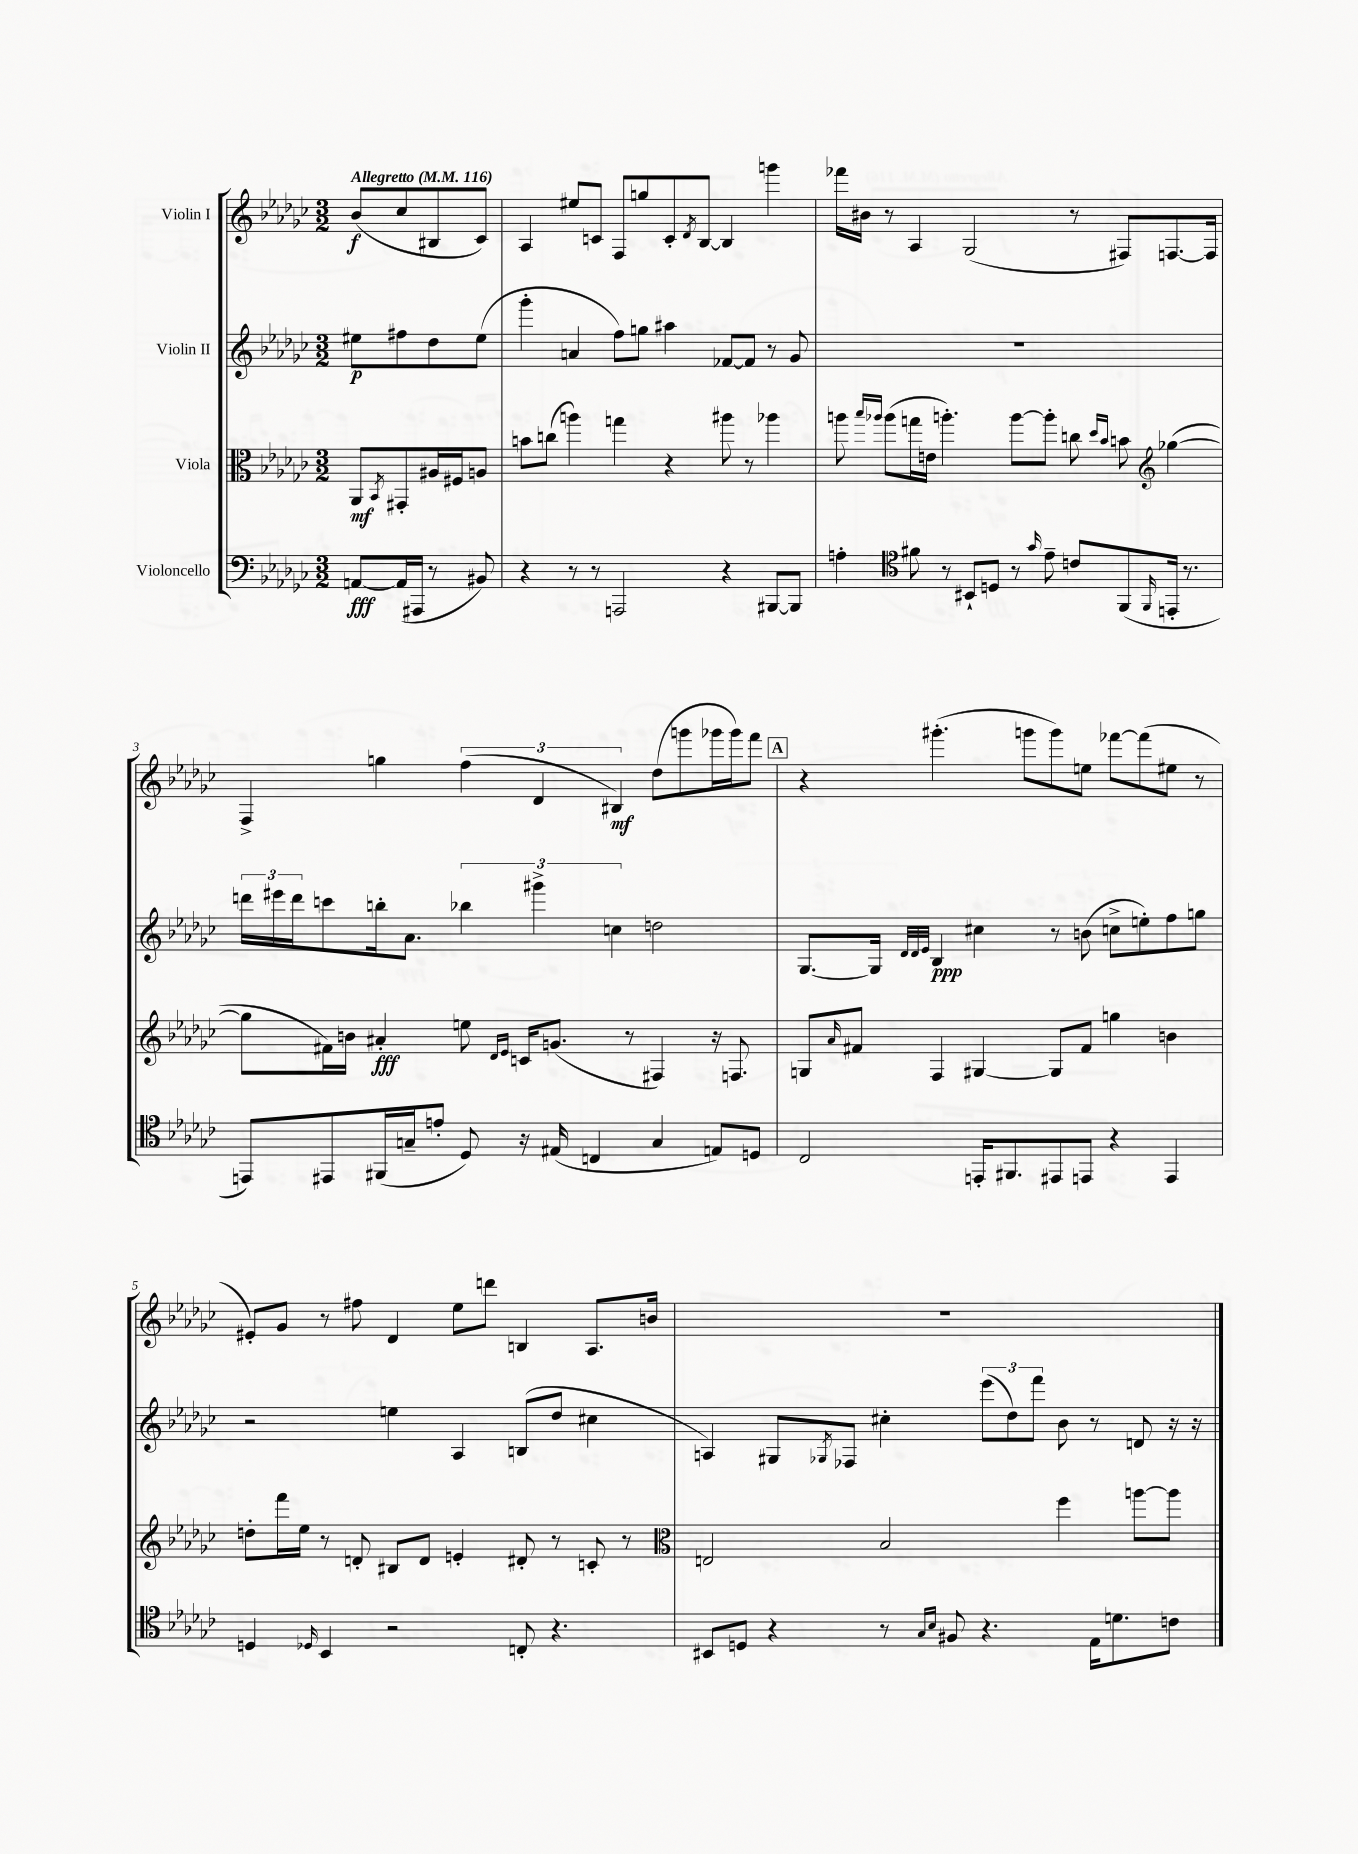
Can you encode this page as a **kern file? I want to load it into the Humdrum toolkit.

**kern	**kern	**kern	**kern
*staff4	*staff3	*staff2	*staff1
*clefF4	*clefC3	*clefG2	*clefG2
*k[b-e-a-d-g-c-]	*k[b-e-a-d-g-c-]	*k[b-e-a-d-g-c-]	*k[b-e-a-d-g-c-]
*M3/2	*M3/2	*M3/2	*M3/2
*MM116	*MM116	*MM116	*MM116
[8AA	8AA-	8ee#	(8b-
.	8qBB-	.	.
(16AA]	8GG#'	8ff#	8cc-
16AAA#	.	.	.
8r	16A#	8dd-	8B#
.	16F#	.	.
8BB#)	8A	(8ee#	8c-)
=	=	=	=
4r	8b	4ggg-'	4A-
.	(8cc	.	.
8r	4aa)	4a	8ee#
8r	.	.	8c
2AAA	4gg	8ff)	8F
.	.	8gg	8gg
.	4r	4aa#	8c'
.	.	.	8qd-
.	.	.	[8B-
4r	8aa#	[8f-	4B-]
.	8r	8f-]	.
[8BBB#	4aa-	8r	4ggg
8BBB#]	.	8g-	.
=	=	=	=
4A'	8aa	1.r	16fff-
.	.	.	16b#
.	16qqbb-	.	.
.	16qqaa-	.	.
.	(8aa-	.	8r
*clefC4	*	*	*
8f#	16gg	.	4A-
.	16e	.	.
8r	4.aa')	.	.
8BB#`	.	.	(2G-
8D	.	.	.
8r	[8aa	.	.
16qqg-	.	.	.
8e-~	8aa']	.	.
8c	8cc	.	8r
.	16qqdd-	.	.
.	16qqb-	.	.
(8FF	8b	.	8F#)
*	*clefG2	*	*
16qqFF	.	.	.
16EE'	([4gg-	.	[8.F
8.r	.	.	.
.	.	.	16F]
=	=	=	=
8EE)	8gg-]	24ddd	4F^
.	.	24eee#	.
.	.	24ddd	.
8EE#	16f#)	8ccc	.
.	16b	.	.
(16FF#	4a#'	16bb'	4gg
16G~	.	8.a-	.
8e'	.	.	.
8D-)	8ee	6bb-	(6ff
.	16qqd-	.	.
.	16qqe-	.	.
16r	16c	.	.
.	.	6ggg#^	6d-
(16E#	(8.g	.	.
4C	.	.	.
.	.	6cc	6B#)
.	8r	.	.
4G	4F#)	2dd	(8dd-
.	.	.	8ggg
8E)	16r	.	16ggg-
.	8.F	.	16ggg-)
8D	.	.	8fff
=	=	=	=
2C-	8G	[8.G-	4r
.	16qqa-	.	.
.	8f#	.	.
.	.	16G-]	.
.	.	32qqd-	.
.	.	32qqd-	.
.	.	32qqe-	.
.	4F	4B-	(4.ggg#'
16EE'	[4G#	4cc#	.
8.FF#	.	.	.
.	.	.	8ggg
8EE#	8G#]	8r	8ggg)
8EE	8f#	(8b	8ee
4r	4gg	8cc^	[8fff-
.	.	8ee')	(8fff-]
4EE	4b	8ff	8ee#
.	.	8gg	8r
=	=	=	=
4D	8dd'	2r	8e#')
.	16fff	.	8g-
.	16ee-	.	.
16qqD-	.	.	.
4BB-	8r	.	8r
.	8d'	.	8ff#
2r	8B#	4ee	4d-
.	8d	.	.
.	4e'	4A-	8ee-
.	.	.	8ddd
8C'	8d#'	(8B	4B
4.r	8r	8dd-	.
.	8c'	4cc#	8.A-
.	8r	.	.
.	.	.	16b
=	=	=	=
*	*clefC3	*	*
8BB#	2E	4A)	1.r
8D	.	.	.
4r	.	8G#	.
.	.	8qG-	.
.	.	8F-	.
8r	2B-	4cc#'	.
16qqG-	.	.	.
16qqB-	.	.	.
8F#	.	.	.
4.r	.	(12eee-	.
.	.	12dd-)	.
.	.	12fff	.
.	4ff	8b-	.
16E-	.	8r	.
8.d	.	.	.
.	[8aa	8d	.
8c	8aa]	16r	.
.	.	16r	.
==	==	==	==
*-	*-	*-	*-
